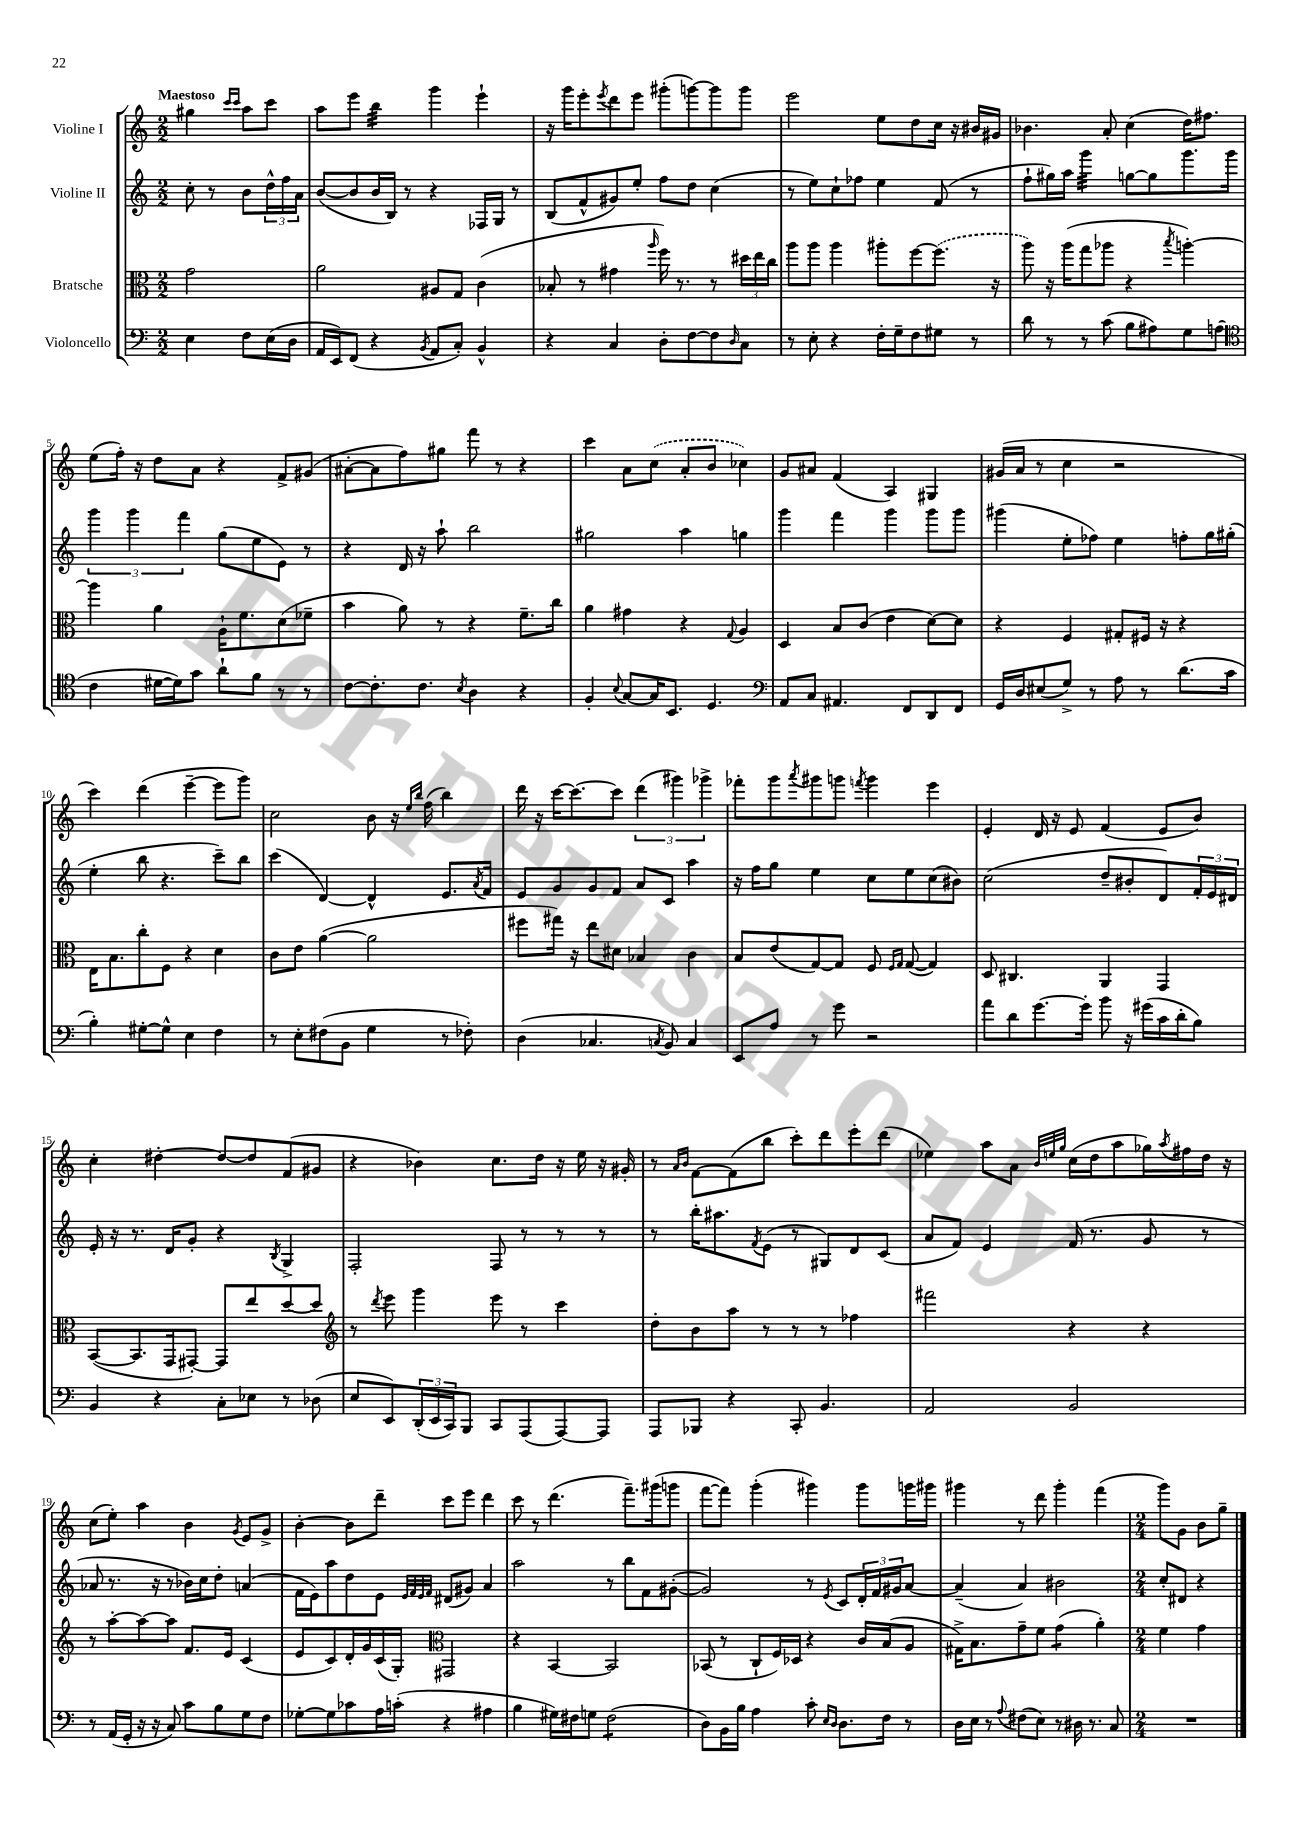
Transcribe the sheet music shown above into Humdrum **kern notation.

**kern	**kern	**kern	**kern
*staff4	*staff3	*staff2	*staff1
*clefF4	*clefC3	*clefG2	*clefG2
*k[]	*k[]	*k[]	*k[]
*M2/2	*M2/2	*M2/2	*M2/2
4E	2g	8cc'	4gg#
.	.	8r	.
.	.	.	16qqccc
.	.	.	16qqccc
8F	.	8b	8aa
(16E	.	24dd^^	8ccc
.	.	24ff	.
16D	.	.	.
.	.	24a	.
=	=	=	=
16AA	2a	([8b	8aa
16EE)	.	.	.
(8FF	.	8b]	8eee
4r	.	16b	4bb
.	.	16B)	.
.	.	8r	.
8qBB	.	.	.
8AA	8A#	4r	4ggg
8C')	8G	.	.
4BB^^	(4c	16F-	4eee`
.	.	16G	.
.	.	8r	.
=	=	=	=
4r	8B-'	(8B	16r
.	.	.	16ggg
.	8r	8f^^	8eee'
.	.	.	8qeee
4C	4g#	8g#)	8ddd
.	.	8ee'	8eee
.	16qqaa	.	.
8D'	16ff)	8ff	(8ggg#'
.	8.r	.	.
[8F	.	8dd	[8ggg)
8F]	8r	(4cc	8ggg]
16qqD	.	.	.
8C	24dd#	.	8ggg
.	24ee	.	.
.	24cc	.	.
=	=	=	=
8r	8aa	8r	2eee
8E'	8aa	8ee)	.
4r	4aa	8cc`	.
.	.	8ff-	.
16F'	8aa#'	4ee	8ee
16G~	.	.	.
8F	[8ff	.	8dd
8G#	(8.ff]	(8f	16cc
.	.	.	16r
8r	.	8r	16b#
.	16r	.	16g#
=	=	=	=
8d	8aa)	8ff`	4.b-
8r	16r	16gg#)	.
.	(16aa	16aa	.
8r	8gg	4ggg	.
(8c	8aa-	.	8a'
8B	4r	[8gg	(4cc
8A#)	.	8gg]	.
.	8qbb	.	.
8G	[4aa')	8.ggg	16dd)
.	.	.	8.ff#
(8A	.	.	.
.	.	16ggg	.
=	=	=	=
*clefC4	*	*	*
4c	4aa]	6ggg	(8ee
.	.	.	16ff')
.	.	6ggg	.
.	.	.	16r
[16d#	4a	.	8dd
16d#])	.	.	.
.	.	6fff	.
8g	.	.	8a
8a`	16A`	(8gg	4r
.	8.f	.	.
8f	.	8ee	.
8r	(8d	8e)	8f^
8r	8f-~	8r	(8g#
=	=	=	=
[8c	4b	4r	[8a#'
8.c']	.	.	8a#]
.	8a)	16d	8ff)
8.c	.	16r	.
.	8r	8aa`	8gg#
8qB	.	.	.
4A	4r	2bb	8fff
.	.	.	8r
4r	8.f~	.	4r
.	16cc	.	.
=	=	=	=
4F'	4a	2gg#	4ccc
8qqB	.	.	.
[8G	4g#	.	8a
16G]	.	.	(8cc
8.BB	.	.	.
.	4r	4aa	8a'
4.D	.	.	8b
.	8qqG	.	.
.	4A	4gg	4cc-)
=	=	=	=
*clefF4	*	*	*
8AA	4D	4ggg	8g
8C	.	.	8a#
4.AA#	8B	4fff	(4f
.	(8c	.	.
.	4e	4ggg	4A)
8FF	.	.	.
8DD	[8d)	8ggg	4G#
8FF	8d]	8ggg	.
=	=	=	=
16GG	4r	(4ggg#	(16g#
16D	.	.	16a
(8E#	.	.	8r
8G^)	4F	8ee'	4cc
8r	.	8ff-)	.
8A	8G#'	4ee	2r
8r	16F#	.	.
.	16r	.	.
(8.d	4r	8ff'	.
.	.	16gg	.
16c	.	(16gg#'	.
=	=	=	=
4B')	16E	4ee'	4ccc)
.	8.B	.	.
[8G#'	8cc'	8bb	(4ddd
8G#^^]	8F	4.r	.
4E	4r	.	[4eee~
4F	4d	8ccc~)	8eee]
.	.	8bb	8ggg)
=	=	=	=
8r	8c	(4ccc	2cc
8E'	8e	.	.
(8F#	([4a	[4d)	.
8BB	.	.	.
4G	2a]	4d^^]	8b
.	.	.	16r
.	.	.	16qqee
.	.	.	16qqbb
.	.	.	(16ff
8r	.	8.e	4bb)
8F-')	.	.	.
.	.	8qa	.
.	.	16f	.
=	=	=	=
(4D	8ff#	8e	16ddd
.	.	.	16r
.	16gg#)	8g	[16ccc
.	16r	.	8.ccc_
4.C-	8ee	8g	.
.	8d#	8f	8ccc]
.	4B-	8a	(6ddd
8qC	.	.	.
8BB)	.	8c	.
.	.	.	6ggg#)
4C	4c	4aa	.
.	.	.	6ggg-^
=	=	=	=
8EE	8B	16r	8fff-'
.	.	16ff	.
8A	(8e	8gg	8ggg
.	.	.	8qaaa
8r	[8G)	4ee	8ggg#
8g	8G]	.	8ggg
.	.	.	8qfff
2r	8F	8cc	4ggg
.	16qqF	.	.
.	16qqG	.	.
.	([8G	8ee	.
.	4G])	(8cc	4eee
.	.	8b#)	.
=	=	=	=
8a	8D	(2cc	4e'
8d	4.C#	.	.
[8.g	.	.	16d
.	.	.	16r
.	.	.	8e
16g']	.	.	.
8b	4AA	8dd~	(4f
16r	.	8b#'	.
(16g#	.	.	.
16c	4GG	8d)	8e
16d'	.	.	.
8B)	.	24f'	8b)
.	.	24e	.
.	.	24d#	.
=	=	=	=
4BB	([8BB	16e'	4cc'
.	.	16r	.
.	8.BB]	8.r	.
4r	.	.	[4dd#'
.	16GG	16d	.
.	[8GG#')	8g'	.
8C'	8GG#]	4r	8dd#_
8E-	8ee	.	8dd#]
.	.	8qB	.
8r	[8dd	4G^	(8f
(8D-	8dd]	.	8g#
=	=	=	=
*	*clefG2	*	*
8E	8r	2F'	4r
.	8qddd	.	.
8EE)	8eee	.	.
(24DD'	4ggg	.	4b-)
24EE	.	.	.
24CC)	.	.	.
8BBB	.	.	.
8CC	8eee	8F	8.cc
(8AAA	8r	8r	.
.	.	.	16dd
[8AAA)	4ccc	8r	16r
.	.	.	16ee
8AAA]	.	8r	16r
.	.	.	16g#'
=	=	=	=
8AAA	8dd'	8r	8r
.	.	.	16qqa
.	.	.	16qqb
8BBB-	8b	16bb'	[8f
.	.	8.aa#	.
4r	8aa	.	(8f]
.	.	8qf	.
.	8r	(8e	8bb
8CC'	8r	8r	8ccc')
4.BB	8r	8G#)	8ddd
.	4ff-	8d	8eee'
.	.	(8c	(8ddd
=	=	=	=
2AA	2fff#	8a	4ee-)
.	.	8f)	.
.	.	4e	8aa
.	.	.	8a
.	.	.	32qqb
.	.	.	32qqee
.	.	.	32qqgg
2BB	4r	(16f	(16cc
.	.	8.r	16dd
.	.	.	8aa
.	4r	8g	16gg-)
.	.	.	8qaa
.	.	.	16ff#
.	.	8r	16dd
.	.	.	16r
=	=	=	=
8r	8r	8a-	(8cc
(16AA	[8aa'	8.r	8ee')
16GG'	.	.	.
16r	8aa_	.	4aa
16r	.	16r	.
8C)	8aa]	8r	.
8c	8.f	16b-)	4b
.	.	16cc	.
8B	.	8dd'	.
.	16e	.	.
.	.	.	8qg
8G	(4c	(4a	8e
8F	.	.	8g^
=	=	=	=
[8G-'	8e	16f	[4b'
.	.	16e)	.
8G-]	8c)	8aa	.
8c-	16d'	8dd	8b]
.	16g	.	.
16A	(16c	8e	8ddd~
(16c'	16G')	.	.
*	*clefC3	*	*
.	.	32qqe	.
.	.	32qqf	.
.	.	32qqe	.
.	.	32qqf	.
4r	2GG#	(8d#	8ccc
.	.	8g#)	8eee
4A#	.	4a	4ddd
=	=	=	=
4B	4r	2aa	8ccc
.	.	.	8r
16G#)	[4BB	.	(4.ddd
16F#	.	.	.
8G	.	.	.
(2F#	2BB]	8r	.
.	.	8bb	8.fff~)
.	.	8f	.
.	.	.	(16ggg#
.	.	([8g#'	8ggg
=	=	=	=
8D)	(8BB-	2g#])	[8fff
16BB	8r	.	8fff])
16B	.	.	.
4A	8C`	.	(4ggg'
.	16F)	.	.
.	16D-	.	.
8c'	4r	8r	4ggg#)
16qqE	.	.	.
16qqD	.	8qe	.
8.D	.	8c	.
.	16c	24d'	8ggg#
.	.	24f	.
16F	(16B	.	.
.	.	24g#	.
8r	8A	[8a	16ggg
.	.	.	16ggg#
=	=	=	=
16D	16G#^)	(4a~]	4ggg#
16E	8.B	.	.
8r	.	.	.
8qqA	.	.	.
(8F#	8g~	4a)	8r
8E)	8f	.	8ddd
8r	(4g	2b#	4ggg#'
16D#	.	.	.
8.r	.	.	.
.	4a')	.	(4fff
8C	.	.	.
=	=	=	=
*M2/4	*M2/4	*M2/4	*M2/4
2r	4f	8cc'	8ggg)
.	.	8d#	8g
.	4g	4r	8b
.	.	.	8gg~
==	==	==	==
*-	*-	*-	*-
